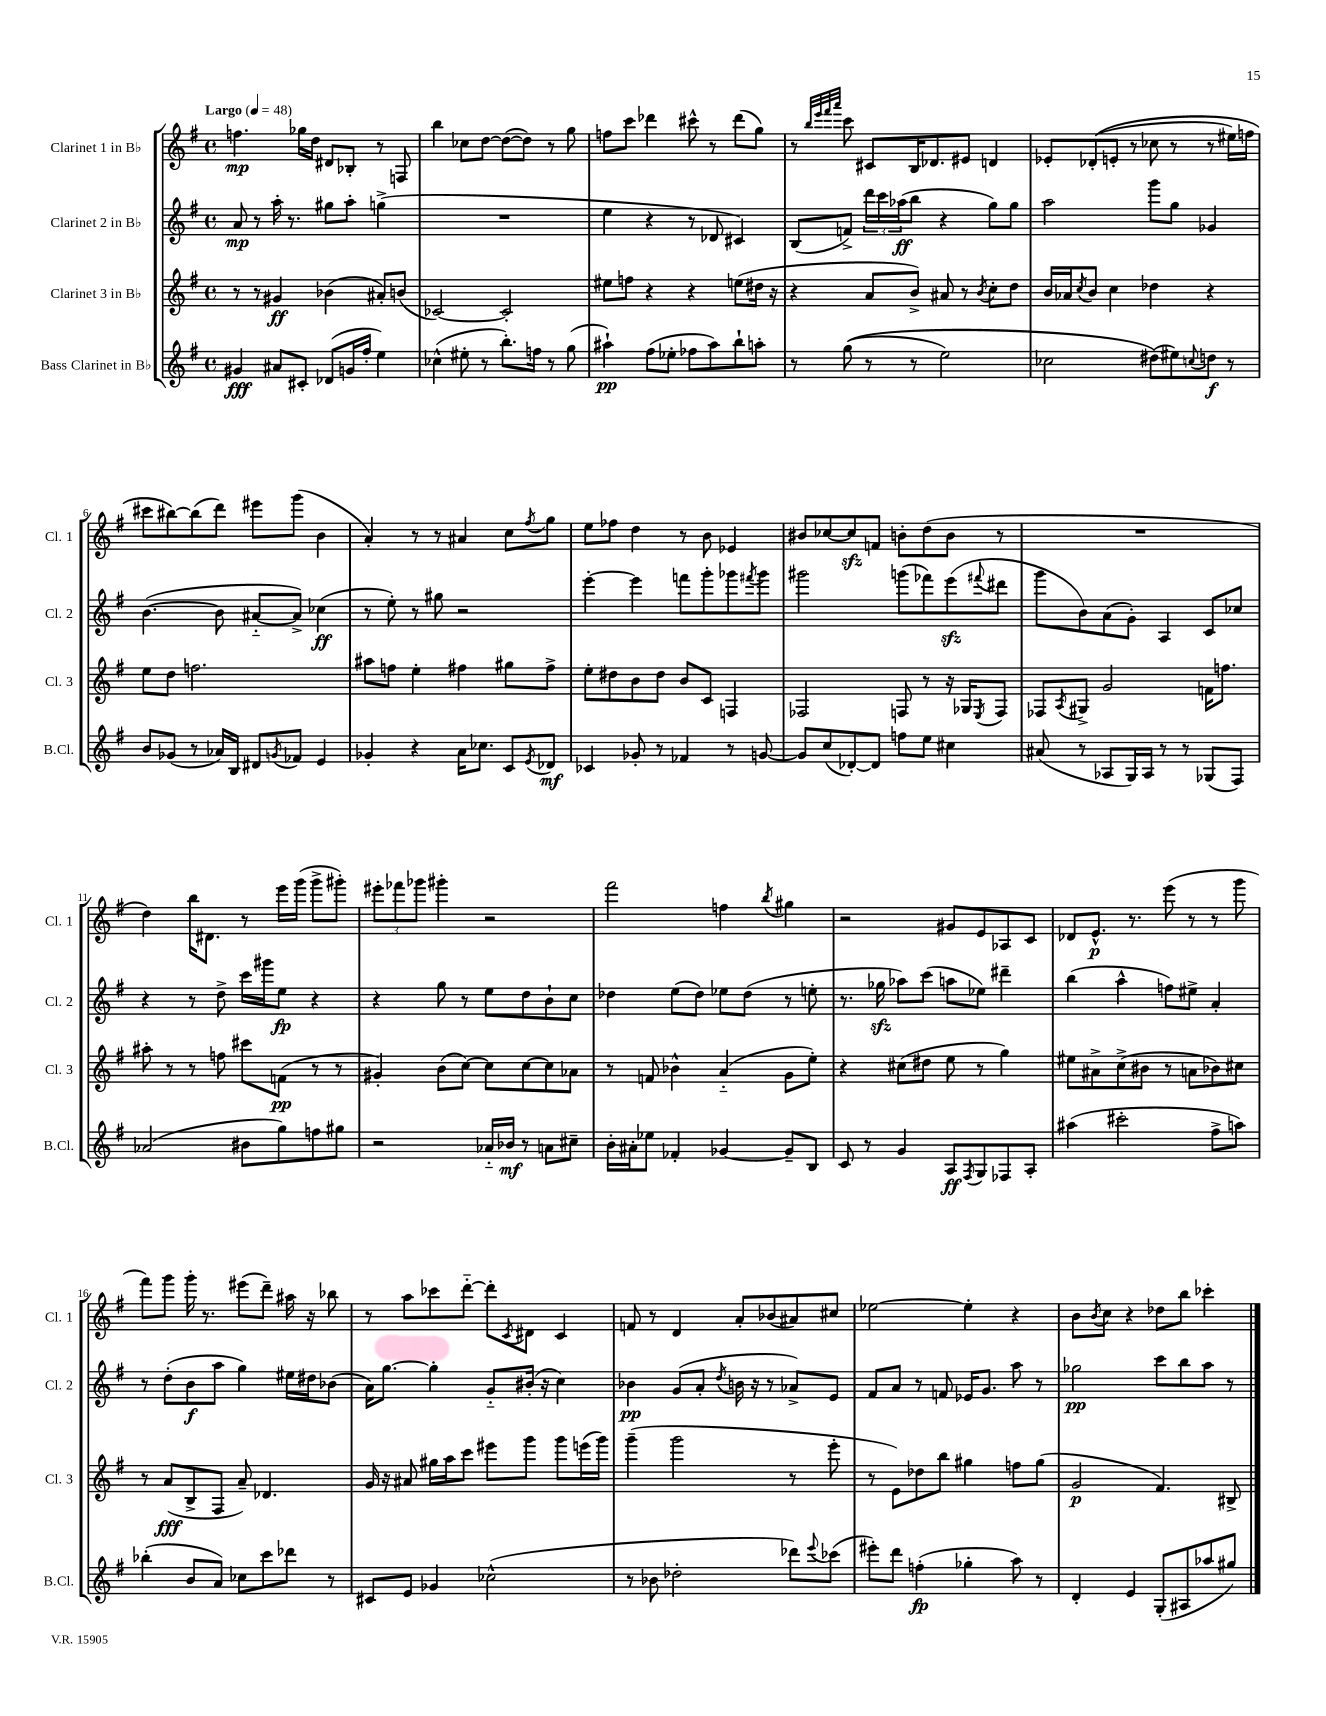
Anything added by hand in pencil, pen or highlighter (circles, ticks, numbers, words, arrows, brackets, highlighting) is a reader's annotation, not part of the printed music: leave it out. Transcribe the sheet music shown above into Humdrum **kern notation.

**kern	**kern	**kern	**kern
*staff4	*staff3	*staff2	*staff1
*clefG2	*clefG2	*clefG2	*clefG2
*k[f#]	*k[f#]	*k[f#]	*k[f#]
*M4/4	*M4/4	*M4/4	*M4/4
*met(c)	*met(c)	*met(c)	*met(c)
*MM48	*MM48	*MM48	*MM48
4g#/	8r	8a/	4.ff\
.	8r	8r	.
8a#/L	4g#/	16aa'\	.
.	.	8.r	.
8c#'/J	.	.	16gg-\LL
.	.	.	16dd\JJ
(8d-/L	(4b-\	8gg#\L	8d#/L
16g/L	.	8aa'\J	8B-'/J
16ff#'/JJ	.	.	.
4ee\)	8a#'/L)	(4gg^\	8r
.	(8b/J	.	8F/
=	=	=	=
(4cc-^^\	[2c-/)	1r	4bb\
8ee#'\	.	.	8cc-\L
8r	.	.	[8dd\J
8.bb'\L)	2c-'/]	.	(8dd\_L
.	.	.	8dd\]J)
16ff\Jk	.	.	.
8r	.	.	8r
(8gg\	.	.	8gg\
=	=	=	=
4aa#`\)	8ee#\L	4ee\	8ff\L
.	8ff\J	.	8ccc\J
(8ff#\L	4r	4r	4ddd-\
8ee-'\J	.	.	.
8ff-\L	4r	8r	8ccc#^^\
8aa#\)	.	8d-/	8r
8bb`\	(8ee\L	4c#/)	(8ddd-\L
8aa'\J	16dd#\Jk	.	8gg\J)
.	16r	.	.
=	=	=	=
8r	4r	(8B/L	8r
.	.	.	32qqbb/LLL
.	.	.	32qqeee/
.	.	.	32qqfff#/
.	.	.	32qqaaa/JJJ
&((8gg\	.	8f^/J)	8ccc\
8r	8a/L	24ddd\LL	8c#/L
.	.	24ccc\	.
.	.	(24aa-\J	.
8r	8b^/J)	8bb\J	16B/K
.	.	.	8.d-/
2ee\)	8a#/	4r	.
.	8r	.	8e#/J
.	8qb/	.	.
.	8cc'\L	8gg\L)	4d/
.	8dd\J	8gg\J	.
=	=	=	=
2cc-\	16b/LL	2aa\	8e-'/L
.	16a-/J	.	.
.	8qcc/	.	.
.	8b/J	.	&((8d-'/
.	4cc\	.	8e'/J
.	.	.	8r
(8dd#\L&)	4dd-\	8ggg\L	8cc-\
8ee#\)	.	8gg\J	8r
8qqcc/	.	.	.
8dd\J	4r	4g-/	8r
8r	.	.	16ee#\LL)
.	.	.	16ff\JJ
=	=	=	=
8b/L	8ee\L	([4.b\	8ccc#\L
(8g-/J	8dd\J	.	[8bb#\&)
8r	2.ff\	.	(8bb#\]
16a-/LL)	.	8b\]	8ddd\J)
16B/JJ	.	.	.
8d#/L	.	[8a#'~/L	8eee#\L
8qg/	.	.	.
8f-/J	.	8a#^/]J)	(8ggg\J
4e/	.	(4cc-\	4b\
=	=	=	=
4g-'/	8aa#\L	8r	4a'/)
.	8ff\J	8ee'\)	.
4r	4ee'\	8r	8r
.	.	8gg#\	8r
16a\LK	4ff#\	2r	4a#/
8.cc-\J	.	.	.
8c/L	8gg#\L	.	8cc\L
8qe/	.	.	8qff#/
8d-/J	8ff#^\J	.	8gg\J
=	=	=	=
4c-/	8ee'\L	[4eee'\	8ee\L
.	8dd#\	.	8ff-\J
8g-'/	8b\	4eee\]	4dd\
8r	8dd#\J	.	.
4f-/	8b/L	8fff\L	8r
.	8c/J	8ggg'\	8b\
8r	4F/	8ggg-\	4e-/
.	.	8qfff#/	.
[8g/	.	8ggg-\J	.
=	=	=	=
8g/]L	2F-/	2ggg#\	8b#/L
(8cc/	.	.	[8cc-/
[8d-'/)	.	.	8cc-/]
8d-/]J	.	.	8f/J
8ff\L	8F/	(8ggg\L	8b'\L
8ee\J	8r	8fff-\)	(8dd\
4cc#\	16r	(8eee\	8b\J
.	16G-/LK	.	.
.	8qE/	8qqfff#/	.
.	8F/J	8ddd#\J	8r
=	=	=	=
(8a#/	8F-/L	8ggg\L	1r
.	8qA/	.	.
8r	8G#^/J	8b\)	.
8A-/L	2g/	(8a\	.
16G/L)	.	8g'\J)	.
16A-/JJ	.	.	.
8r	.	4A/	.
8r	.	.	.
(8G-/L	16f\LK	8c/L	.
.	8.ff\J	.	.
8F#/J)	.	8cc-/J	.
=	=	=	=
(2a-/	8aa#'\	4r	4dd\)
.	8r	.	.
.	8r	8r	16bb\LK
.	.	.	8.d#\J
.	8ff\	8dd^\	.
8b#\L	8ccc#\L	16ccc\LL	8r
.	.	16ggg#\J	.
8gg\)	(8f\J	8ee\J	16eee\LL
.	.	.	(16ggg\JJ
8ff\	8r	4r	8ggg^\L
8gg#\J	8r	.	8ggg#'\J)
=	=	=	=
2r	4g#'/)	4r	12eee#'\L
.	.	.	12fff-\
.	.	.	12ggg-\J
.	(8b\L	8gg\	4ggg#'\
.	[8cc\J)	8r	.
16a-'~/LL	8cc\]L	8ee\L	2r
16b-/JJ	.	.	.
8r	[8cc\	8dd\	.
8a\L	8cc\]	8b`\	.
8cc#~\J	8a-\J	8cc\J	.
=	=	=	=
16b'\LL	8r	4dd-\	2fff#\
16a#'\J	.	.	.
8ee-\J	8f/	.	.
4f-'/	4b-^^\	(8ee\L	.
.	.	8dd-\J)	.
[4g-/	(4a'~/	8ee-\L	4ff\
.	.	(8dd-\J	.
.	.	.	8qbb/
8g-~/]L	8g\L	8r	4gg#\
8B/J	8ee'\J)	8ee'\	.
=	=	=	=
8c/	4r	8.r	2r
8r	.	.	.
.	.	16gg-\	.
4g/	(8cc#\L	8aa-\L)	.
.	8dd#\J	(8ccc\J	.
8A/L	8ee\	8aa\L	8g#/L
8qF#/	.	.	.
8G/	8r	8ee-\J)	8e/
8F-/	4gg\)	4ddd#~\	8A-/
8A'/J	.	.	8c/J
=	=	=	=
(4aa#\	8ee#\L	(4bb\	8d-/L
.	8a#^\	.	8.e^^/J
2ccc#'\	(8cc^\	4aa^^\	.
.	.	.	8.r
.	8b#\J	.	.
.	8r	8ff\L)	(8eee\
.	8a\L	8ee#^\J	8r
8ff#^\L	8b-\)	4a'/	8r
8aa\J)	8cc#\J	.	8ggg\
=	=	=	=
(4bb-'\	8r	8r	8fff#\L)
.	(8a/L	(8dd'\L	8ggg\J
8b/L	8B^/	8b\	16ggg'\
.	.	.	8.r
8a/J)	8F#/J	8aa\J	.
8cc-\L	8a~/)	4gg\)	(8eee#\L
8ccc\	4.d-/	.	8ddd~\J)
8ddd-\J	.	16ee#\LL	16aa#\
.	.	16dd#\J	16r
8r	.	(8b-\J	8bb-\
=	=	=	=
8c#/L	16g/	16a\LK)	8r
.	16r	[8.gg\J	.
8e/J	8a#/	.	8aa\L
4g-/	16gg#\LL	4gg'\]	8ccc-\
.	16aa\J	.	.
.	8ccc\J	.	[8ddd'~\J
(2cc-^^\	8eee#\L	8g'~/L	8ddd'\]L
.	.	.	8qc/
.	8ggg\J	(16b#'/Jk	8d#\J
.	.	16r	.
.	8ggg\L	4cc\)	4c/
.	(16eee\L	.	.
.	16ggg\JJ)	.	.
=	=	=	=
8r	(4ggg~\	4b-\	8f/
8b-\	.	.	8r
2dd-'\	2ggg\	(8g/L	4d/
.	.	8a'/J	.
.	.	8qdd/	.
.	.	16b\	8a'/L
.	.	16r	.
.	.	8r	(8b-/
8ddd-\L)	8r	8a-^/L)	8a#/)
8qqeee/	.	.	.
(8ccc-\J	8eee'\	8e/J	8cc#/J
=	=	=	=
8eee#'\L)	8r	8f#/L	[2ee-\
8ddd\J	8e\L)	8a/J	.
(4ff'\	8dd-\	8r	.
.	8bb\J	8f/	.
4gg-'\	4gg#\	16e-/LK	4ee-'\]
.	.	8.g/J	.
8aa\)	8ff\L	8aa\	4r
8r	(8gg#\J	8r	.
=	=	=	=
4d'/	2g/	2gg-\	8b\L
.	.	.	8qb/
.	.	.	8cc\J
4e/	.	.	4r
(8G'/L	4.f#/)	8ccc\L	8dd-\L
8A#/	.	8bb\	8bb\J
8aa-/	.	8aa\J	4ccc-'\
8gg#/J)	8B#^/	8r	.
==	==	==	==
*-	*-	*-	*-
